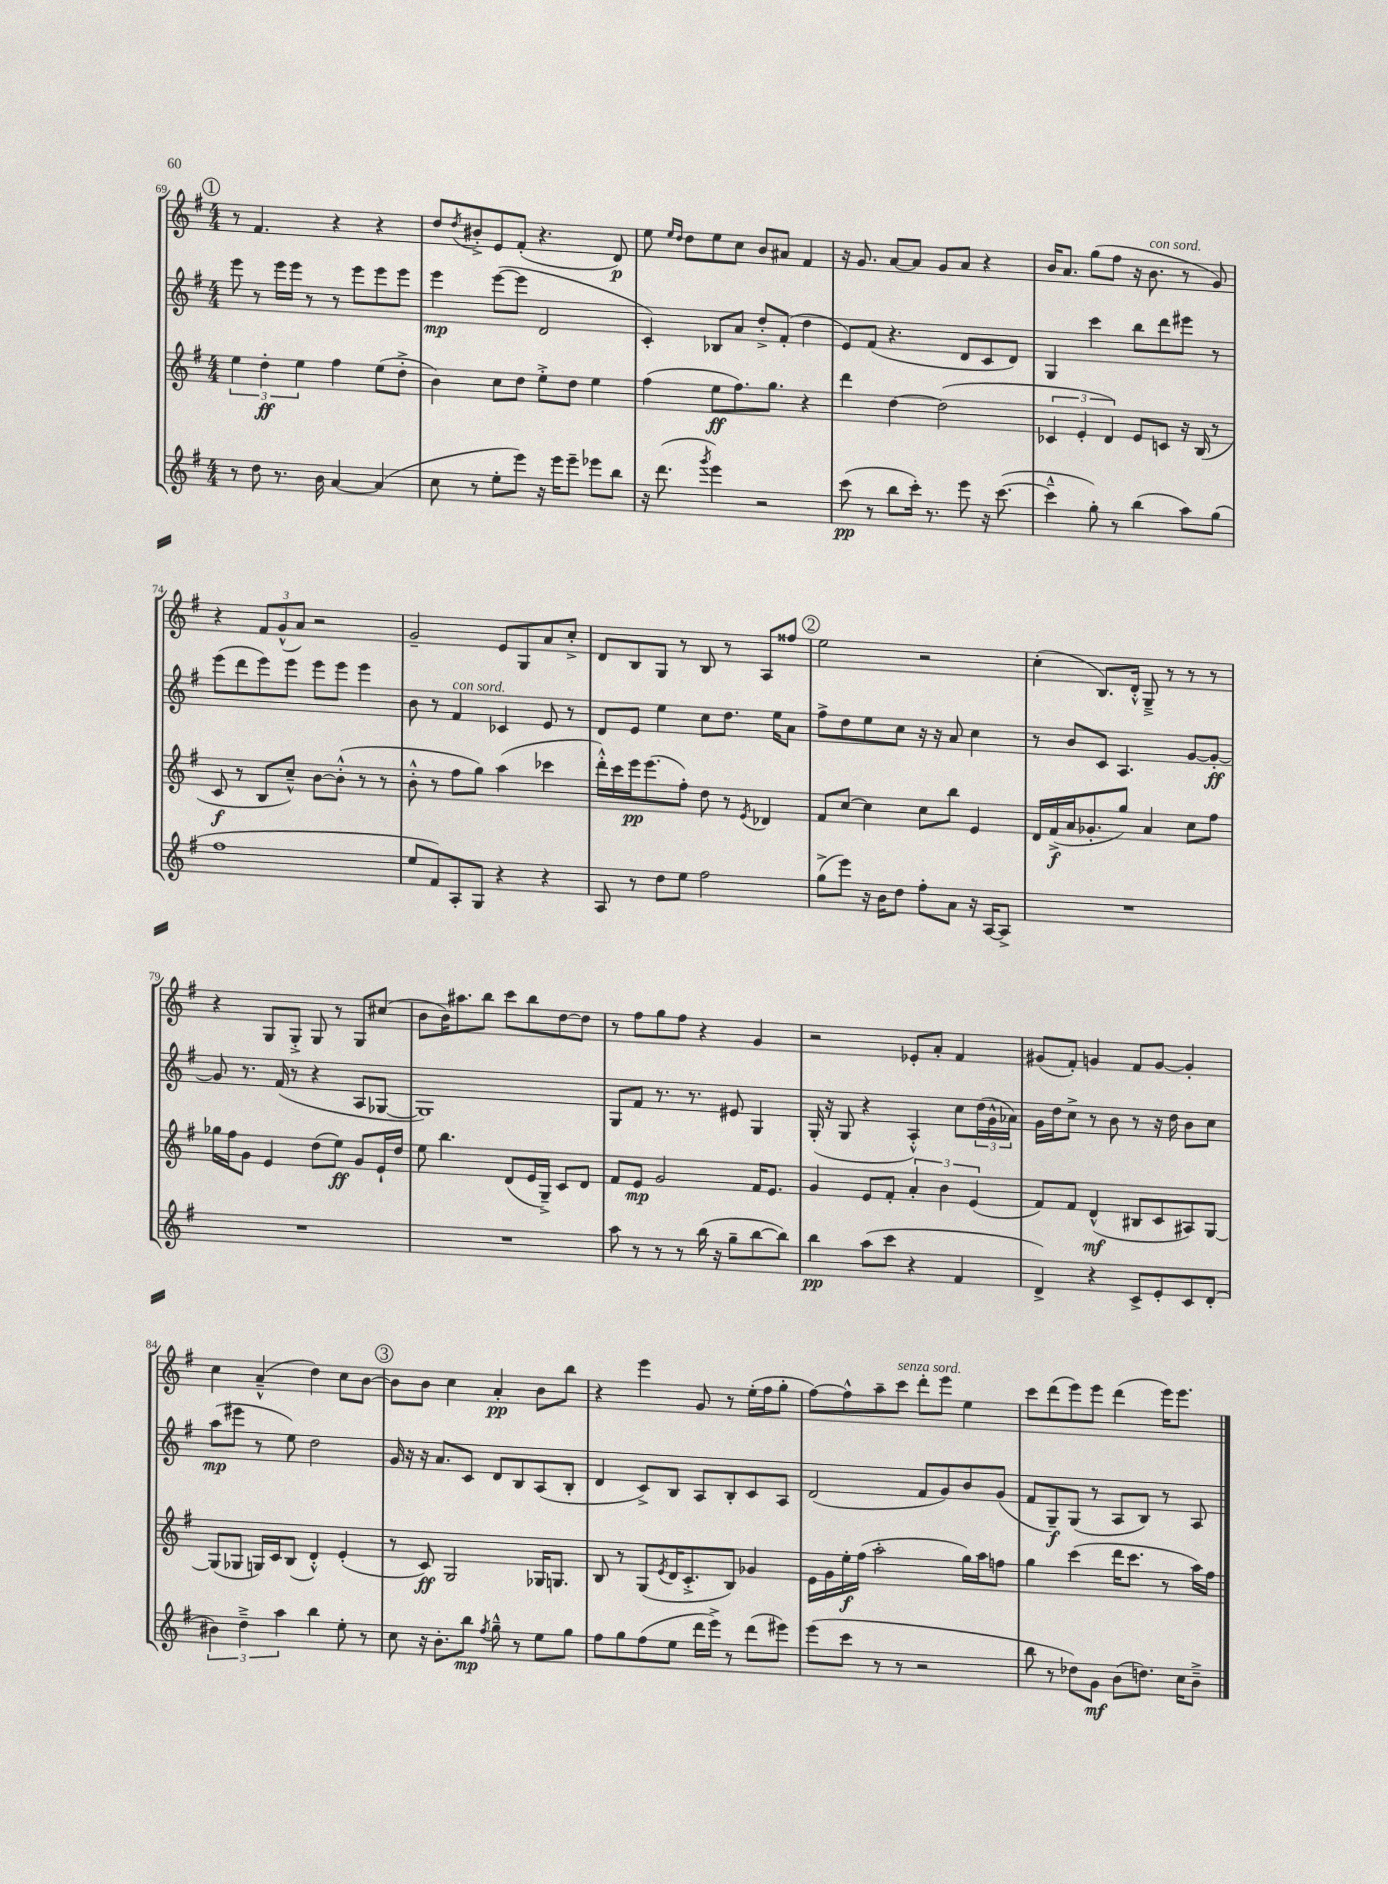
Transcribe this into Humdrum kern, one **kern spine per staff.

**kern	**kern	**kern	**kern
*staff4	*staff3	*staff2	*staff1
*clefG2	*clefG2	*clefG2	*clefG2
*k[f#]	*k[f#]	*k[f#]	*k[f#]
*M4/4	*M4/4	*M4/4	*M4/4
8r	6ee	8eee	8r
8dd	.	8r	4.f#
.	6dd'	.	.
8.r	.	16eee	.
.	.	16eee	.
.	6ee	.	.
.	.	8r	.
16b	.	.	.
[4a	4ff#	8r	4r
.	.	8eee	.
(4a]	(8ee	8eee	4r
.	8dd'^	8eee	.
=	=	=	=
8cc	4b)	4eee	8dd
.	.	.	8qdd
8r	.	.	8b#'^
8ee'	8cc	([8eee	8e
8eee)	8dd	8eee]	(8f#'
16r	8ee'^	2d	4.r
16eee	.	.	.
8eee~	8dd	.	.
8eee-	4ee	.	.
8bb	.	.	8d)
=	=	=	=
16r	(4ff#	4c')	8ee
(8.ddd	.	.	.
.	.	.	16qqee
.	.	.	16qqdd
.	.	.	8dd
8qggg	.	.	.
4eee)	8ee	8B-	8ee
.	8.ff#)	8a	8cc
2r	.	8dd'^	8b
.	8.gg	.	.
.	.	(8f#'	8a#
.	4r	4dd	4f#
=	=	=	=
(8ccc	4ddd	8e)	16r
.	.	.	8.g
8r	.	(8f#	.
8bb	[4dd	4.r	[8a
16ccc')	.	.	8a]
8.r	.	.	.
.	(2dd]	.	8g
8eee	.	8d	8a
16r	.	8c	4r
([8.ccc	.	.	.
.	.	8d)	.
=	=	=	=
4ccc~^^]	6c-	4G	16b
.	.	.	8.a
.	6e'	.	.
8gg')	.	4ccc	(8gg
.	6d)	.	.
8r	.	.	8ff#
(4bb	8e	8bb	16r
.	.	.	8.b
.	8c	8ddd	.
8aa)	16r	8eee#	8r
.	(16B	.	.
(8gg	8r	8r	8g)
=	=	=	=
1ff#	8c	(8eee	4r
.	8r	8ddd	.
.	8B	8eee)	12f#
.	.	.	(12g^^
.	8cc~^^)	8eee	.
.	.	.	12a)
.	[8b	8eee	2r
.	(8b'^^]	8eee	.
.	8r	4eee	.
.	8r	.	.
=	=	=	=
8ee	8b'^^	8b	2g~
8f#)	8r	8r	.
8A'	8ff#	4f#	.
8G	8gg)	.	.
4r	(4aa	4c-	8e
.	.	.	8G
4r	4ccc-	8e	8a
.	.	8r	8cc'^
=	=	=	=
8A	16ddd'^^)	8d	8d
.	16ccc	.	.
8r	16eee	8e	8B
.	(8.eee	.	.
8dd	.	4ee	8G
8ee	8ff#')	.	8r
2ff#	8dd	8cc	8B
.	8r	8.dd	8r
.	8qe	.	.
.	4d-	.	8A
.	.	16ee	.
.	.	8a	8ff##
=	=	=	=
(8gg^	8f#	8ff#^	2ee
8eee)	[8cc	8dd	.
16r	4cc]	8ee	.
16b	.	.	.
8dd	.	8cc	.
8ff#'	8cc	16r	2r
.	.	16r	.
8a	8bb	8a	.
16r	4e	4cc	.
[16A	.	.	.
8A^]	.	.	.
=	=	=	=
1r	16d	8r	(4cc'
.	(16f#^	.	.
.	16a	8b	.
.	8.g-'	.	.
.	.	8c	8.B)
.	8gg)	4.A	.
.	.	.	16d'^^
.	4a	.	8G~^
.	.	.	8r
.	8cc	[8g	8r
.	8ff#	8g'_	8r
=	=	=	=
1r	16gg-	8g]	4r
.	16ff#	.	.
.	8g	8.r	.
.	4e	.	8G
.	.	(16f#	.
.	.	8r	8G'^
.	(8dd	4r	8G
.	8ee)	.	8r
.	8g	8A	8G
.	16e`	[8G-	(8cc#
.	16dd	.	.
=	=	=	=
1r	8ee	1G-])	8b
.	4.bb	.	16b)
.	.	.	8.aa#
.	.	.	8bb
.	(8d	.	8ccc
.	16e	.	8bb
.	16G~^)	.	.
.	8c	.	[8dd
.	8d	.	8dd]
=	=	=	=
8aa	8f#	8G	8r
8r	8e	8f#	8ff#
8r	2g	8.r	8gg
8r	.	.	8ff#
.	.	8.r	.
(16bb	.	.	4r
16r	.	.	.
8gg~	.	8e#	.
[8bb	16f#	4G	4g
.	8.e	.	.
8bb])	.	.	.
=	=	=	=
4bb	4g	(16G'	2r
.	.	16r	.
.	.	8G	.
(8aa	8e	4r	.
8ccc	8f#'	.	.
4r	6a'	4A'^^)	8e-'
.	.	.	8a'
.	6b	.	.
4f#	.	8cc	4f#
.	(6e	.	.
.	.	(24dd	.
.	.	24g^^	.
.	.	24a-)	.
=	=	=	=
4d^)	8f#)	16g	(8g#
.	.	16dd	.
.	8f#	8cc^	8f#')
4r	(4d^^	8r	4g
.	.	8b	.
8c^	8B#	8r	8f#
8e'	8c	16r	[8g
.	.	16dd	.
8c	8A#)	8b	4g']
(8d'	[8G	8cc	.
=	=	=	=
6b#)	(8G]	(8aa	4cc
.	8G-	8eee#	.
6dd~^	.	.	.
.	16G)	8r	(4a~^^
.	16c	.	.
6aa	.	.	.
.	(8B	8ee)	.
4bb	4d'^^)	2dd	4dd)
8ee'	(4e'	.	8cc
8r	.	.	[8b
=	=	=	=
8cc	8r	16g	8b]
.	.	16r	.
16r	8c)	16r	8b
8.b'	.	8.a	.
.	2G	.	4cc
8bb	.	8c	.
8qff#	.	.	.
8gg~^^	.	8d	4a'
8r	.	8B	.
8ee	16G-	(8A	8b
.	8.G	.	.
8gg	.	8B'	8bb
=	=	=	=
8ff#	8B	4d	4r
8gg	8r	.	.
(8ff#	(8G	8c^)	4eee
.	8qe	.	.
8ee	16d	8B	.
.	8.c'^	.	.
16ddd	.	8A	8g
16eee^)	.	.	.
8r	8B)	8B'	8r
(8ddd	4g-	8c	(16ee'
.	.	.	16ff#
8eee#)	.	8A	8gg'
=	=	=	=
(8eee	16e	(2d	[8ff#)
.	16g	.	.
8ccc	16ee'	.	8ff#^^]
.	(16ff#	.	.
8r	2aa'	.	8aa~
8r	.	.	8ccc
2r	.	8f#	8ddd'
.	.	8g)	8eee
.	16gg)	8b	4ee
.	16aa	.	.
.	8ff	(8g	.
=	=	=	=
8bb	4gg	8f#	8ccc
8r	.	8G~)	(8ddd
8dd-)	(4ccc	(8G	8eee)
8g	.	8r	8eee
(8b	16ddd	8A	(4ddd
.	8.ccc	.	.
8.dd)	.	8B)	.
.	8r	8r	16eee)
16cc	.	.	8.eee
8b~^	16aa)	8A	.
.	16ff#	.	.
==	==	==	==
*-	*-	*-	*-
